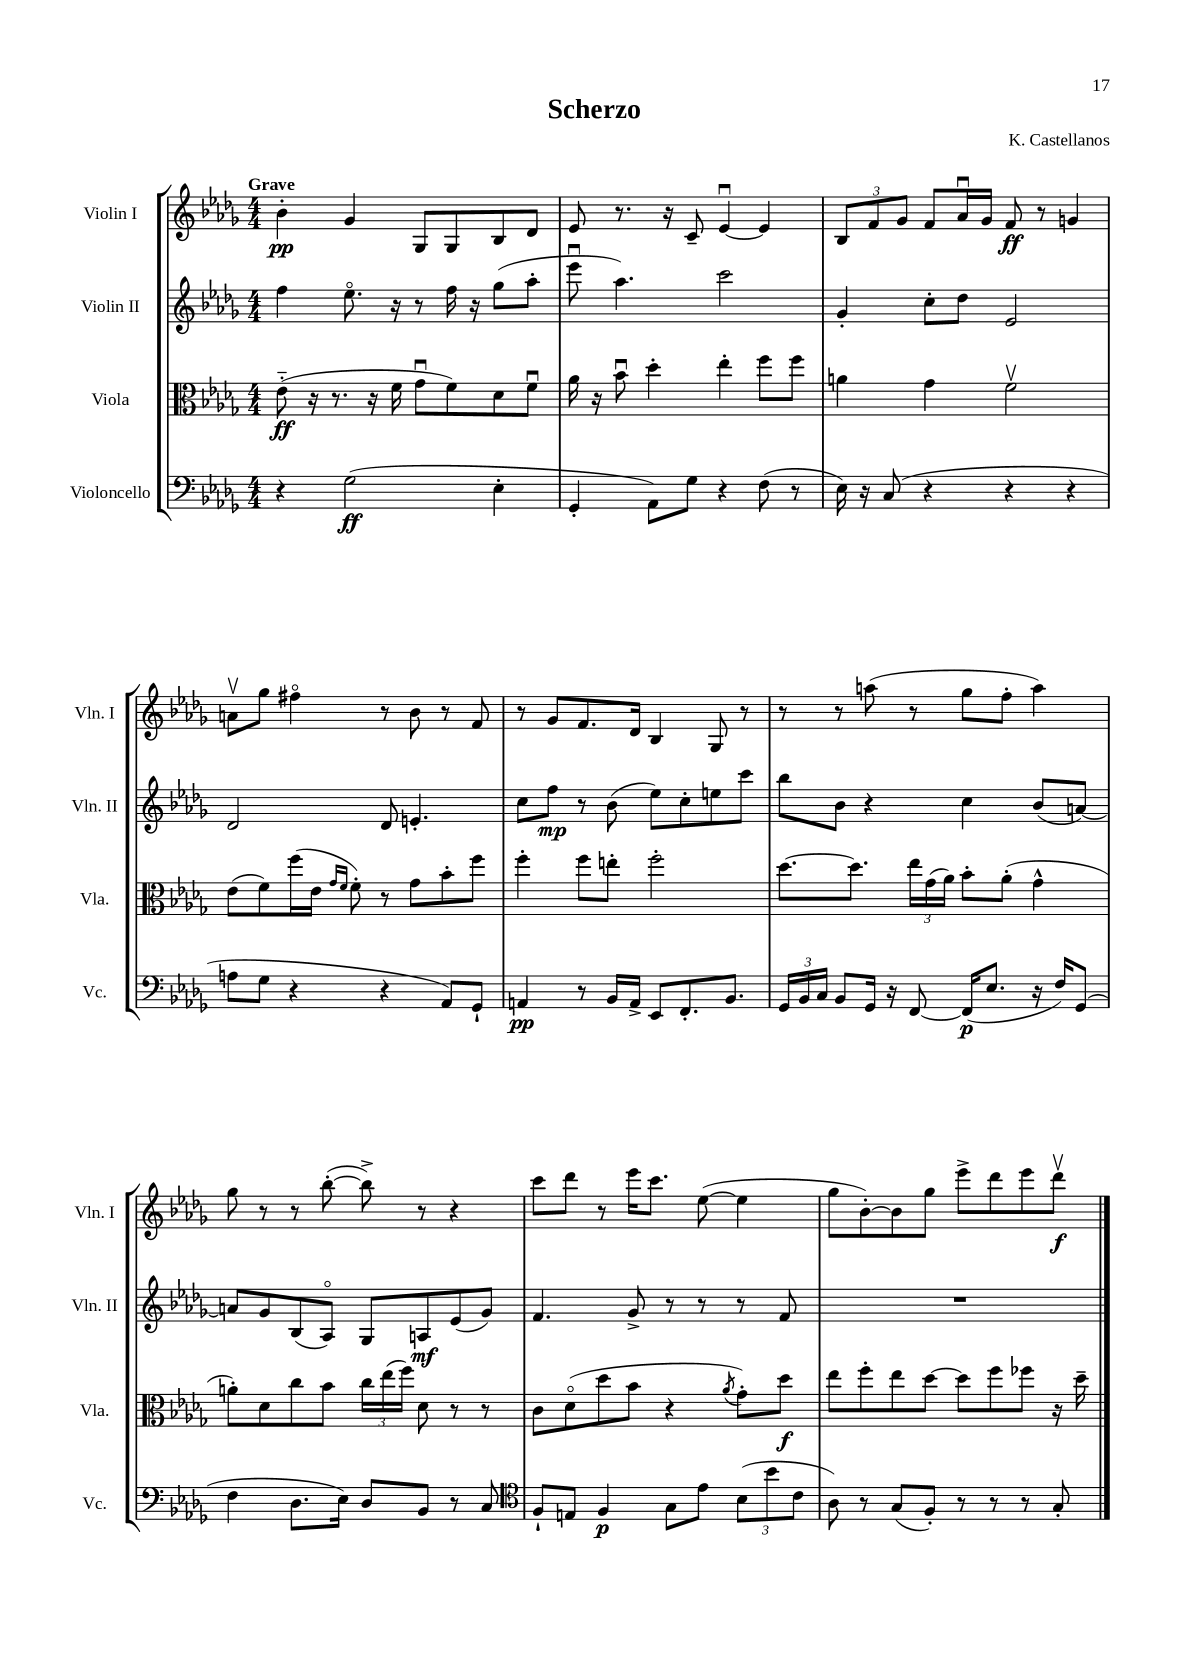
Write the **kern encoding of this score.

**kern	**kern	**kern	**kern
*staff4	*staff3	*staff2	*staff1
*clefF4	*clefC3	*clefG2	*clefG2
*k[b-e-a-d-g-]	*k[b-e-a-d-g-]	*k[b-e-a-d-g-]	*k[b-e-a-d-g-]
*M4/4	*M4/4	*M4/4	*M4/4
4r	(8e-'~	4ff	4b-'
.	16r	.	.
.	8.r	.	.
(2G-	.	8.ee-o	4g-
.	16r	.	.
.	16f	16r	.
.	8g-u	8r	8G-
.	8f)	16ff	8G-
.	.	16r	.
4E-'	8d-	(8gg-	8B-
.	8fu	8aa-'	8d-
=	=	=	=
4GG-'	16a-	8eee-u	8e-
.	16r	.	.
.	8b-u	4.aa-)	8.r
8AA-)	4dd-'	.	.
.	.	.	16r
8G-	.	.	8c~
4r	4ee-'	2ccc	[4e-u
(8F	8ff	.	4e-]
8r	8ff	.	.
=	=	=	=
16E-)	4a	4g-'	12B-
16r	.	.	.
.	.	.	12f
(8C	.	.	.
.	.	.	12g-
4r	4g-	8cc'	8f
.	.	8dd-	16a-u
.	.	.	16g-
4r	2fv	2e-	8f
.	.	.	8r
4r	.	.	4g
=	=	=	=
8A	(8e-	2d-	8av
8G-	8f)	.	8gg-
4r	(16ff	.	4ff#o
.	16e-	.	.
.	16qqg-	.	.
.	16qqf	.	.
.	8f')	.	.
4r	8r	8d-	8r
.	8g-	4.e'	8b-
8AA-)	8b-'	.	8r
8GG-`	8ff	.	8f
=	=	=	=
4AA	4ff'	8cc	8r
.	.	8ff	8g-
8r	8ff	8r	8.f
16BB-	8ee'	(8b-	.
16AA^	.	.	16d-
8EE-	2ff'	8ee-)	4B-
8.FF'	.	8cc'	.
.	.	8ee	8G-
8.BB-	.	.	.
.	.	8ccc	8r
=	=	=	=
24GG-	[8.dd-	8bb-	8r
24BB-	.	.	.
24C	.	.	.
8BB-	.	8b-	8r
.	8.dd-]	.	.
16GG-	.	4r	(8aa
16r	.	.	.
[8FF	24ee-	.	8r
.	(24g-	.	.
.	24a-)	.	.
(16FF]	8b-'	4cc	8gg-
8.E-	.	.	.
.	(8a-'	.	8ff'
16r	4g-^^	(8b-	4aa)
16F)	.	.	.
(8GG-	.	[8a)	.
=	=	=	=
4F	8a')	8a]	8gg-
.	8d-	8g-	8r
8.D-	8cc	(8B-	8r
.	8b-	8A-o)	([8bb-'
16E-)	.	.	.
8D-	24cc	8G-	8bb-^])
.	(24ee-	.	.
.	24ff)	.	.
8BB-	8d-	8A	8r
8r	8r	(8e-	4r
8C	8r	8g-)	.
=	=	=	=
*clefC4	*	*	*
8F`	8c	4.f	8ccc
8E	(8d-o	.	8ddd-
4F	8dd-	.	8r
.	8b-	8g-^	16eee-
.	.	.	8.ccc
8G-	4r	8r	.
8e-	.	8r	([8ee-
.	8qa-	.	.
(12B-	8g-')	8r	4ee-]
12b-	.	.	.
.	8dd-	8f	.
12c	.	.	.
=	=	=	=
8A-)	8ee-	1r	8gg-
8r	8ff'	.	[8b-')
(8G-	8ee-	.	8b-]
8F')	[8dd-	.	8gg-
8r	8dd-]	.	8eee-^
8r	8ff	.	8ddd-
8r	8ff-	.	8eee-
8G-'	16r	.	8ddd-v
.	16dd-~	.	.
==	==	==	==
*-	*-	*-	*-
